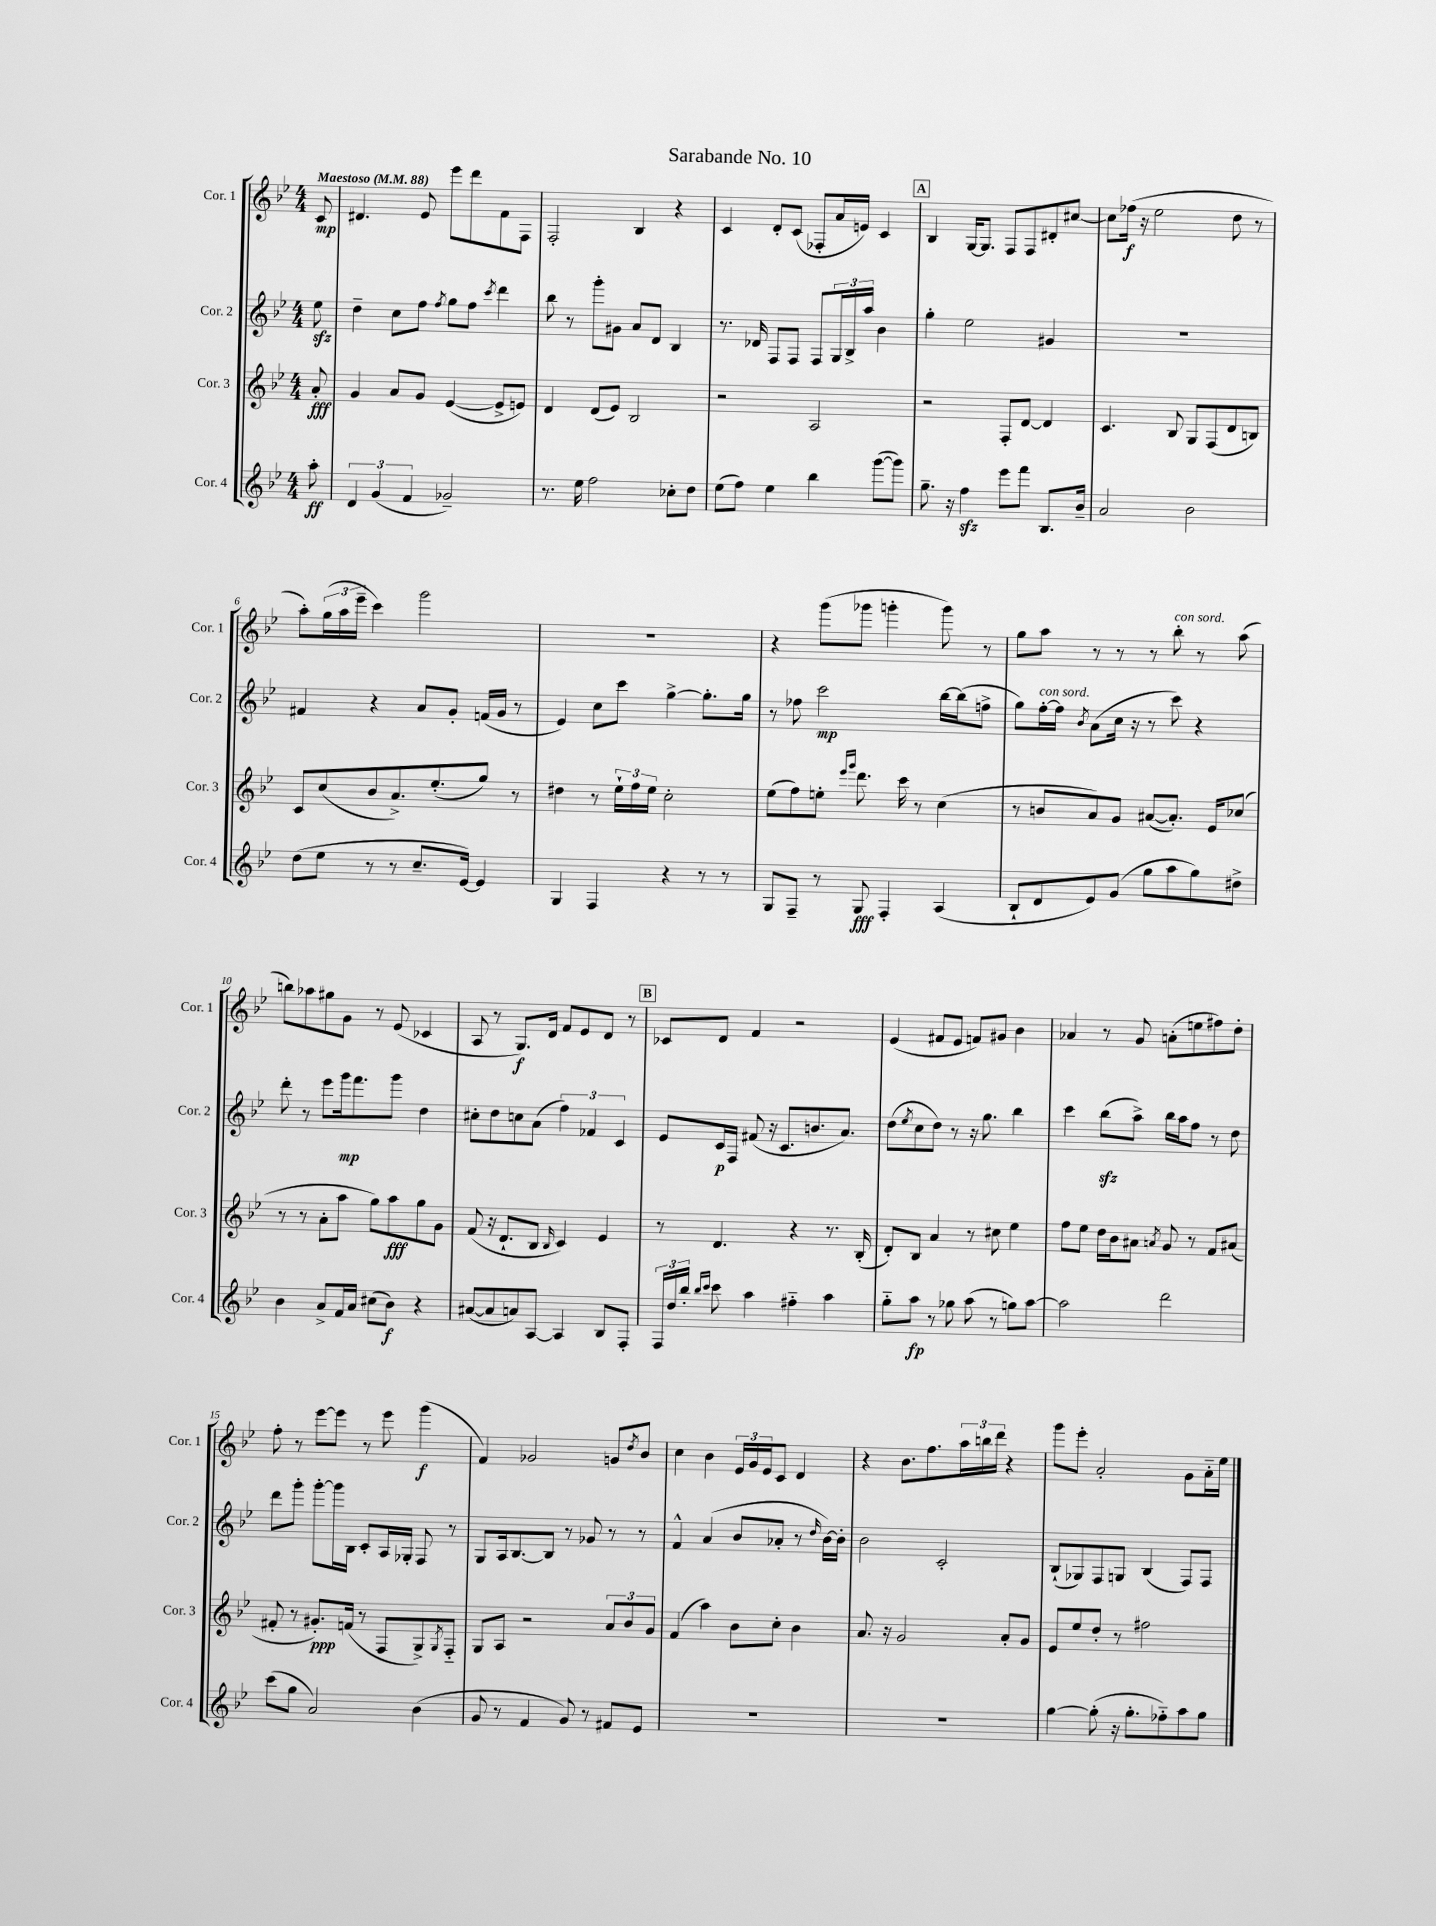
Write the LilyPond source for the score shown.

\header { title = "Sarabande No. 10" }
<<
\new StaffGroup <<
\new Staff = "s0" \with { instrumentName = "Cor. 1" shortInstrumentName = "Cor. 1" } {
    \clef treble \key bes \major \numericTimeSignature \time 4/4 \partial 8 \tempo "Maestoso" 4 = 88
    c'8\mp |
    dis'4. ees'8 ees'''8 d'''8 f'8 f8 |
    f2-. bes4 r4 |
    c'4 d'8-. c'8( fes8-. a'16 e'16) c'4 |
    \mark \markup { \box "A" } bes4 g16~ g8. f8 f8 dis'8-. cis''8~ |
    cis''8 fes''16\f( r16 ees''2 d''8 r8 |
    a''8-.) \tuplet 3/2 { g''16( a''16 ees'''16-- } c'''4) g'''2 |
    R1 |
    r4 g'''8( ges'''8 g'''4-. g'''8) r8 |
    g''8 a''8 r8 r8 r8 bes''8-.^\markup { \italic "con sord." } r8 a''8( |
    b''8) aes''8 gis''8 g'8 r8 ees'8( ces'4 |
    a8 r8 g8.\f) d'16 f'8 ees'8 d'8 r8 |
    \mark \markup { \box "B" } ces'8 d'8 f'4 r2 |
    ees'4( fis'8 ees'8 f'8) gis'8 bes'4 |
    aes'4 r8 g'8 a'8-.( e''8 fis''8) d''8-. |
    f''8-. r8 ees'''8~ ees'''8 r8 ees'''8 g'''4\f( |
    f'4) ges'2 g'8 \acciaccatura { d''8 } bes'8 |
    c''4 bes'4 \tuplet 3/2 { ees'16 g'16 ees'16 } c'8 d'4 |
    r4 bes'8. f''8. \tuplet 3/2 { a''16 b''16 d'''16 } r4 |
    g'''8 ees'''8-. a'2-. g'8 a'16-_ ees''16 \bar "|." |
}
\new Staff = "s1" \with { instrumentName = "Cor. 2" shortInstrumentName = "Cor. 2" } {
    \clef treble \key bes \major \numericTimeSignature \time 4/4 \partial 8
    ees''8\sfz |
    d''4-- c''8 f''8 \acciaccatura { f''8 } g''8 f''8 \acciaccatura { c'''8 } d'''4 |
    bes''8 r8 g'''8-. gis'8 a'8 d'8 bes4 |
    r8. des'16 f8 f8 f8 \tuplet 3/2 { g16 bes16-> a''16 } bes'4 |
    \mark \markup { \box "A" } g''4-. ees''2 gis'4 |
    R1 |
    fis'4 r4 a'8 g'8-. f'16( g'16 r8 |
    ees'4) c''8 c'''8 g''4~-> g''8.-. g''16 |
    r8 fes''8 c'''2\mp bes''16~ bes''16( f''8-> |
    g''8) f''16~-.^\markup { \italic "con sord." } f''16 \acciaccatura { bes'8 } a'8( c''16 r16 r8 c'''8) r4 |
    d'''8-. r8 ees'''8 g'''16\mp f'''8. g'''8 d''4 |
    cis''8-. d''8 c''8 a'8( \tuplet 3/2 { f''4) fes'4 c'4 } |
    \mark \markup { \box "B" } ees'8 c'16\p f16 fis'8( r16 c'8. b'8. a'8.) |
    d''8( \acciaccatura { ees''8 } c''8 d''8) r8 r16 g''8. bes''4 |
    c'''4 bes''8\sfz( a''8->) bes''16 a''16 f''8 r8 d''8 |
    d'''8 g'''8-. g'''8~-. g'''16 bes16 c'8-. a16 ges16-. f8 r8 |
    g8 a16 bes8.~ bes8 r8 ges'8 r8 r8 |
    f'4-^ a'4( bes'8 aes'8-. r8 \grace { d''16 } bes'16~) bes'16-. |
    bes'2 c'2-. |
    bes8-!( ges8) f8 g8 bes4( f8) f8 \bar "|." |
}
\new Staff = "s2" \with { instrumentName = "Cor. 3" shortInstrumentName = "Cor. 3" } {
    \clef treble \key bes \major \numericTimeSignature \time 4/4 \partial 8
    a'8-.\fff |
    g'4 a'8 g'8 ees'4~( ees'8-> e'8) |
    d'4 d'8( ees'8) bes2 |
    r2 a2 |
    \mark \markup { \box "A" } r2 f8-. d'8~ d'4 |
    c'4. bes8 g8 f8( d'8 b8) |
    c'8 c''8( bes'8 a'8.->) ees''8.-.( g''8) r8 |
    dis''4 r8 \tuplet 3/2 { ees''16-! f''16 ees''16 } c''2-. |
    ees''8( f''8) e''8-. \grace { ees'''16 g'''16 } d'''8. c'''16 r8 c''4( |
    r8 b'8 a'8) g'8 ais'8~( ais'8.-.) ees'16 ces''8( |
    r8 r8 a'8-. a''8 g''8) a''8\fff g''8 g'8 |
    f'8( r16 d'8.-! bes8 \grace { bes16 } c'4) ees'4 |
    \mark \markup { \box "B" } r8 d'4. r4 r8. bes16-.( |
    d'8-.) bes8 a'4 r8 cis''8 ees''4 |
    f''8 ees''8 d''16 bes'16 ais'8 \acciaccatura { a'8 } g'8 r8 f'8 ais'8( |
    fis'8-. r8 gis'8.-.\ppp) f'16( r8 f8 g8->) \acciaccatura { g8 } f8-_ |
    g8 a8 r2 \tuplet 3/2 { a'8 bes'8 g'8 } |
    f'4( a''4) bes'8 c''8-. bes'4 |
    a'8. r16 g'2 a'8-. g'8 |
    ees'8 ees''8 d''8-. r8 fis''2 \bar "|." |
}
\new Staff = "s3" \with { instrumentName = "Cor. 4" shortInstrumentName = "Cor. 4" } {
    \clef treble \key bes \major \numericTimeSignature \time 4/4 \partial 8
    a''8-.\ff |
    \tuplet 3/2 { d'4 g'4( f'4 } ges'2--) |
    r8. ees''16 f''2 ces''8-. d''8 |
    ees''8( f''8) ees''4 bes''4 g'''8~( g'''8) |
    \mark \markup { \box "A" } g''8.-- r16 f''4\sfz ees'''8 f'''8 bes8. bes'16-- |
    a'2 bes'2 |
    d''8( ees''8 r8 r8 c''8.-- ees'16~) ees'4 |
    g4 f4 r4 r8 r8 |
    g8 f8-- r8 g8\fff f4-. a4( |
    bes8-! d'8 ees'8) g'8( g''8 a''8 g''8) dis''8-> |
    bes'4 a'8-> f'16 a'16 cis''8( bes'8\f) r4 |
    ais'8~( ais'8 a'8) a8~ a4 bes8 f8-. |
    \mark \markup { \box "B" } \tuplet 3/2 { f16 d''16 bes''16-. } \grace { bes''16 c'''16 } c'''8 a''4 fis''4-_ a''4 |
    g''8-_ a''8\fp r8 ges''8 a''8( r8 g''8) a''8~ |
    a''2 d'''2 |
    c'''8( g''8 a'2) bes'4( |
    g'8 r8 f'4 g'8) r8 fis'8 ees'8 |
    R1 |
    R1 |
    g''4~ g''8-.( r16 g''8.-. fes''8-_) a''8 g''8 \bar "|." |
}
>>
>>
